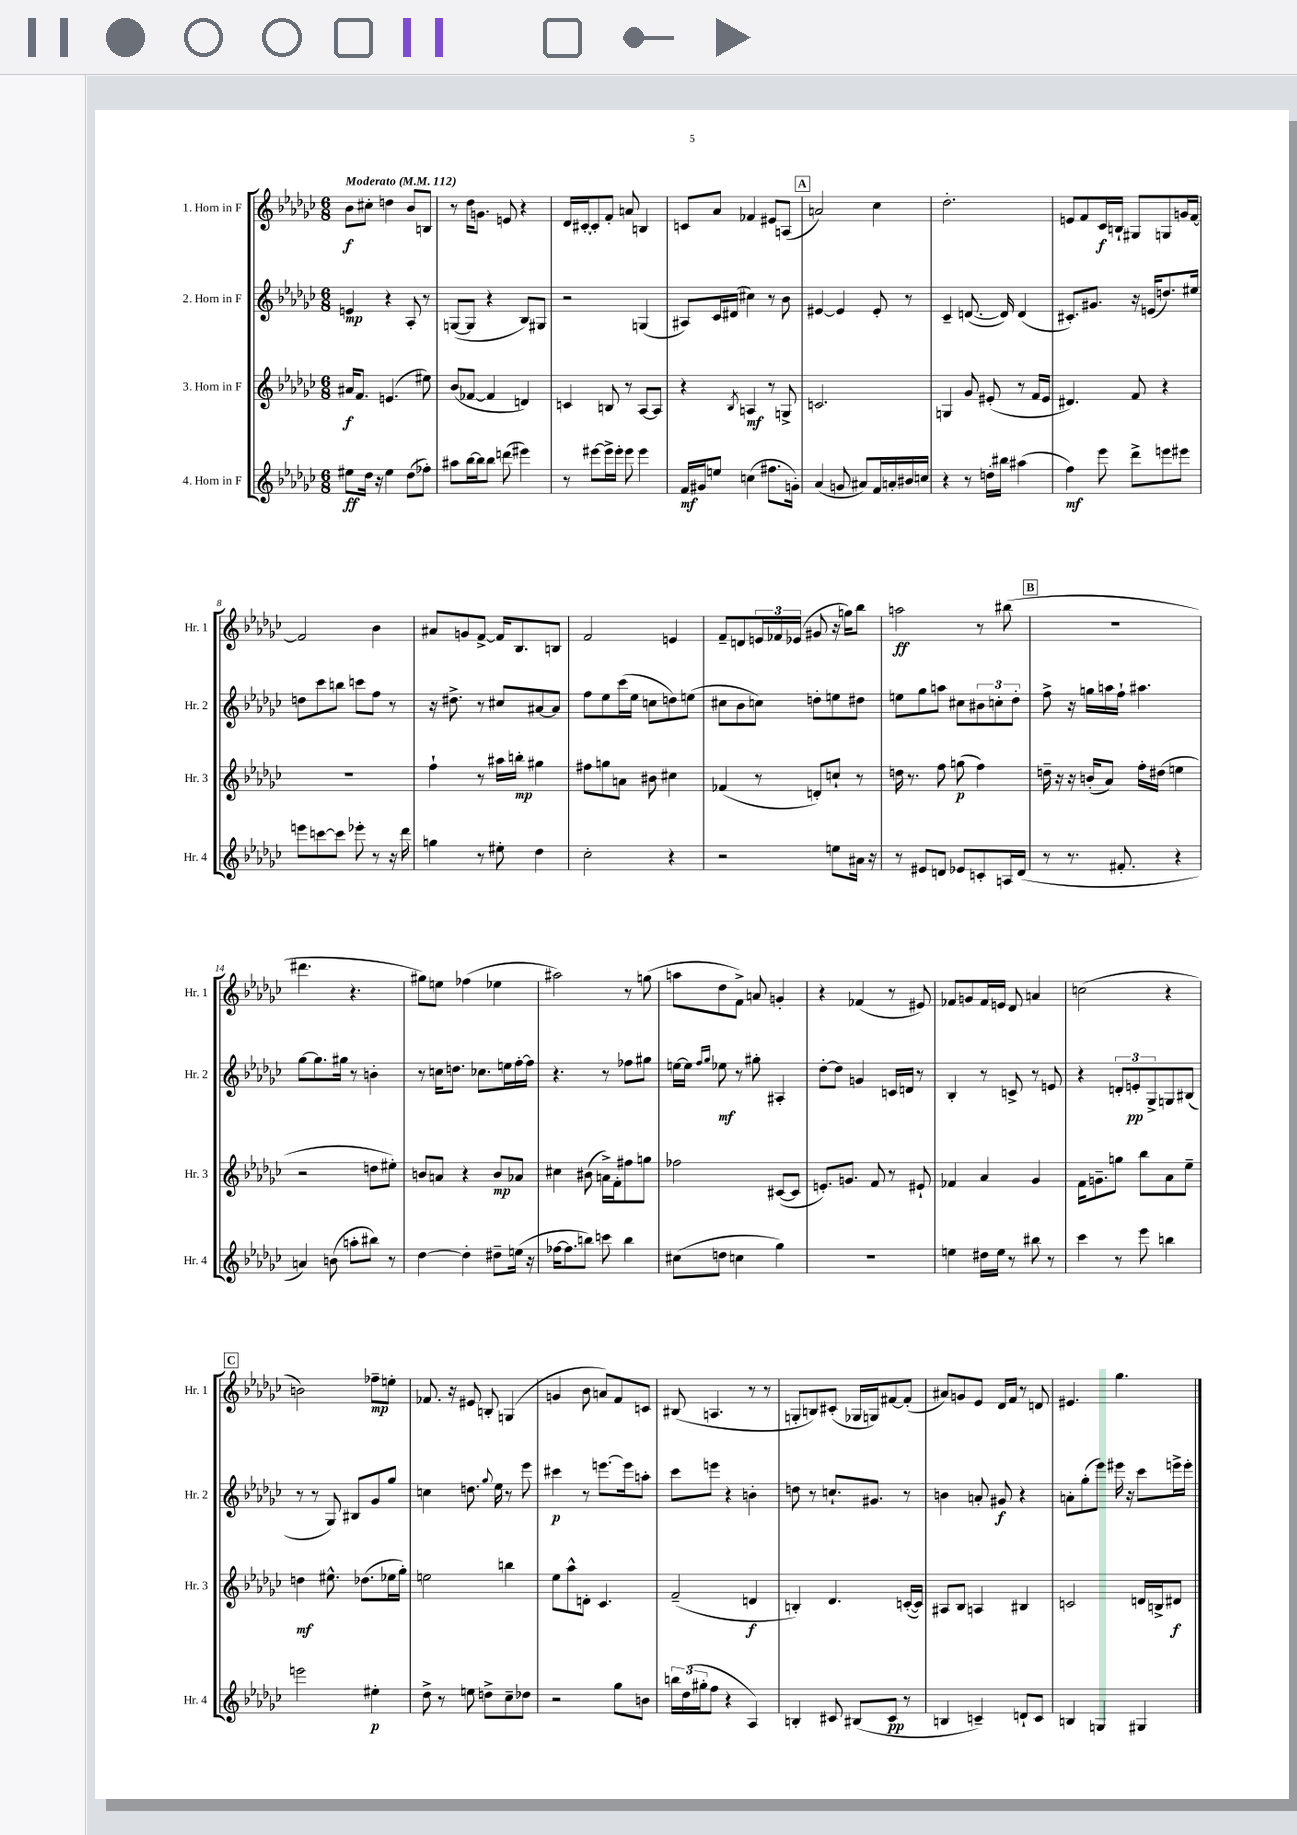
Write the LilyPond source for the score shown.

<<
\new StaffGroup <<
\new Staff = "s0" \with { instrumentName = "1. Horn in F" shortInstrumentName = "Hr. 1" } {
    \clef treble \key ges \major \numericTimeSignature \time 6/8 \tempo "Moderato" 4 = 112
    bes'8\f cis''8-. d''4 bes'8 b8 |
    r8 des''16 g'8. e'8 r4 |
    des'16 cis'16~-. cis'8-. f'8-. a'8 b4 |
    c'8 aes'8 fes'4 eis'8 a8( |
    \mark \markup { \box "A" } a'2) ces''4 |
    des''2.-. |
    e'8 f'8 ces'16\f b16-! gis8 g8 g'16 f'16~ |
    f'2 bes'4 |
    ais'8 g'8 f'8~-> f'16 bes8. b8 |
    f'2 e'4 |
    f'8-- d'8 \tuplet 3/2 { e'16 fes'16 ees'16( } gis'8 r16 g''16) bes''8 |
    a''2\ff r8 bis''8( |
    \mark \markup { \box "B" } R2. |
    dis'''4. r4. |
    gis''8) e''8 fes''4( ees''4 |
    ais''2) r8 g''8( |
    a''8 des''8 f'8->) a'8 g'4-. |
    r4 fes'4( r8 eis'8) |
    fes'8 g'8 fes'16 e'16 des'8 a'4 |
    c''2( r4 |
    \mark \markup { \box "C" } b'2) fes''8--\mp e''8-. |
    fes'8. r16 eis'8 b8-. g4( |
    g'4 bes'8 a'8) f'8 c'8 |
    bis8( a4. r8 r8 |
    g8-. b8) cis'8-.( ges16 g16) fis'8~ fis'8-.( |
    ais'8) g'8 ees'8 des'16 f'16 r8 d'8 |
    eis'4. ges''4. \bar "|." |
}
\new Staff = "s1" \with { instrumentName = "2. Horn in F" shortInstrumentName = "Hr. 2" } {
    \clef treble \key ges \major \numericTimeSignature \time 6/8
    e'4\mp r4 aes8-. r8 |
    g8~( g8 r4 bes8) gis8 |
    r2 g4( |
    ais8) ces'16 dis'16( cis''4) r8 bes'8 |
    \mark \markup { \box "A" } eis'4~ eis'4 eis'8-. r8 |
    ces'4-- d'8.~( d'16) d'4( |
    cis'8.-.) gis'8. r16 e'16( d''8.) eis''16 |
    d''8 ces'''8 b''8 c'''8 f''8 r8 |
    r16 dis''8.-> r8 cis''8 ais'8~ ais'8 |
    f''8 ees''8 ces'''16( ees''16 c''8 d''8) e''8( |
    cis''8 bes'8 c''8) d''8-. e''8 dis''8 |
    e''8 ges''8 a''8 cis''8 \tuplet 3/2 { bis'8 c''8-. des''8-. } |
    \mark \markup { \box "B" } f''8-> r16 g''16 a''16 f''16-! ais''4. |
    ges''8~ ges''8. gis''16 r8 b'4-. |
    r8 c''16 d''8. ces''8. e''16 f''16~-. f''16 |
    r4. r8 fes''8 gis''8 |
    e''16~ e''16 \grace { f''16 ges''16 } ees''8\mf r8 gis''8-. ais4-. |
    des''8~-. des''8 g'4 c'16 d'16 r8 |
    bes4-. r8 c'8-> r8 e'8 |
    r4 \tuplet 3/2 { d'8-. e'8-.\pp ges8-> } g8 bis8( |
    \mark \markup { \box "C" } r8 r8 ges8) bis8 ges'8 ges''8 |
    c''4 d''8. \appoggiatura { ges''8 } ees''16 r8 ees'''8 |
    cis'''4\p r8 e'''8.~ e'''16 a''8-. |
    ces'''8 e'''8 r4 b'4-. |
    d''8 r8 c''8.-! gis'8. r8 |
    b'4 a'8-. gis'8\f r4 |
    a'8-. ges''8-.( ees'''8) eis'''16 r16 ces'''8 e'''16-> e'''16-. \bar "|." |
}
\new Staff = "s2" \with { instrumentName = "3. Horn in F" shortInstrumentName = "Hr. 3" } {
    \clef treble \key ges \major \numericTimeSignature \time 6/8
    ais'16\f f'8. e'4.( eis''8) |
    bes'8( fes'8~ fes'4 d'4) |
    c'4 b8 r8 aes8~ aes8 |
    r4 \acciaccatura { bes8 } a4\mf r8 g8-> |
    \mark \markup { \box "A" } c'2. |
    g4 ges'8 eis'8-.( r8 f'16 eis'16 |
    dis'4.) f'8 r4 |
    R2. |
    f''4-! r8 ais''16 b''16-.\mp gis''4 |
    fis''8 g''8 a'8 bis'8 cis''4 |
    fes'4( r8 d'8-.) c''8-! r8 |
    d''16 r8. f''8 g''8\p( f''4) |
    \mark \markup { \box "B" } d''16-- r16 r16 b'16-.( aes'8) f''16-. dis''16( e''4 |
    r2 d''8 eis''8-.) |
    b'8 a'8 r4 b'8\mp aes'8 |
    cis''4 bis'8( a'16->) f'16-. fis''8 g''8 |
    fes''2 cis'8~( cis'8 |
    e'8.-.) g'8. f'8 r8 eis'8-! |
    fes'4 aes'4 ges'4 |
    f'16 g'8.-- g''8 bes''8 aes'8 ees''8-- |
    \mark \markup { \box "C" } d''4\mf eis''8.-^ des''8.( ees''16 ges''16-.) |
    e''2 b''4 |
    ees''8 aes''8-^ d'8-. ces'4. |
    f'2--( d'4\f |
    b4-.) des'4. c'16~-.( c'16) |
    ais8 bes8 a4 bis4 |
    c'2 d'16 b16-> dis'8\f \bar "|." |
}
\new Staff = "s3" \with { instrumentName = "4. Horn in F" shortInstrumentName = "Hr. 4" } {
    \clef treble \key ges \major \numericTimeSignature \time 6/8
    eis''8\ff des''16 r16 eis''4 des''8( fes''8-.) |
    ais''8 bes''16~ bes''16 bes''8 d'''8( eis'''4) |
    r8 eis'''8~ eis'''16-> eis'''16-. eis'''8 eis'''4 |
    f'16\mf gis'16 e''8 c''4( fis''8. g'16-.) |
    \mark \markup { \box "A" } aes'4( g'8 ais'8) f'16 a'16-. bis'16 c''16 |
    r4 r8 d''16-. bis''16 ais''4( |
    f''4\mf) ees'''8 des'''8-> e'''8 eis'''8 |
    e'''8 c'''8~ c'''8 ees'''8-. r8 r16 des'''16 |
    g''4 r8 eis''8-. des''4 |
    ces''2-. r4 |
    r2 e''8 ais'16 r16 |
    r8 eis'8 d'8 ees'8 c'8-. a16 d'16( |
    \mark \markup { \box "B" } r8 r8. fis'8.-. r4 |
    a'4) b'8( a''8-. bis''8) r8 |
    des''4~ des''4-. dis''8-- e''16( r16 |
    fes''16~ fes''8. b''8) c'''8 b''4 |
    cis''8( d''8 c''4 ges''4) |
    R2. |
    e''4 dis''16 e''16 r8 bis''8 r8 |
    ces'''4 r8 ees'''8 b''4 |
    \mark \markup { \box "C" } e'''2 eis''4-.\p |
    des''8-> r8 e''8 d''8-> ces''8-- des''8 |
    r2 ges''8 b'8 |
    \tuplet 3/2 { b''16 des''16( gis''16-. } f''8 r4 aes4) |
    b4-. cis'8 bis8( cis'8\pp r8 |
    b4 c'4--) d'8-! c'8 |
    b4 g4 gis4 \bar "|." |
}
>>
>>
